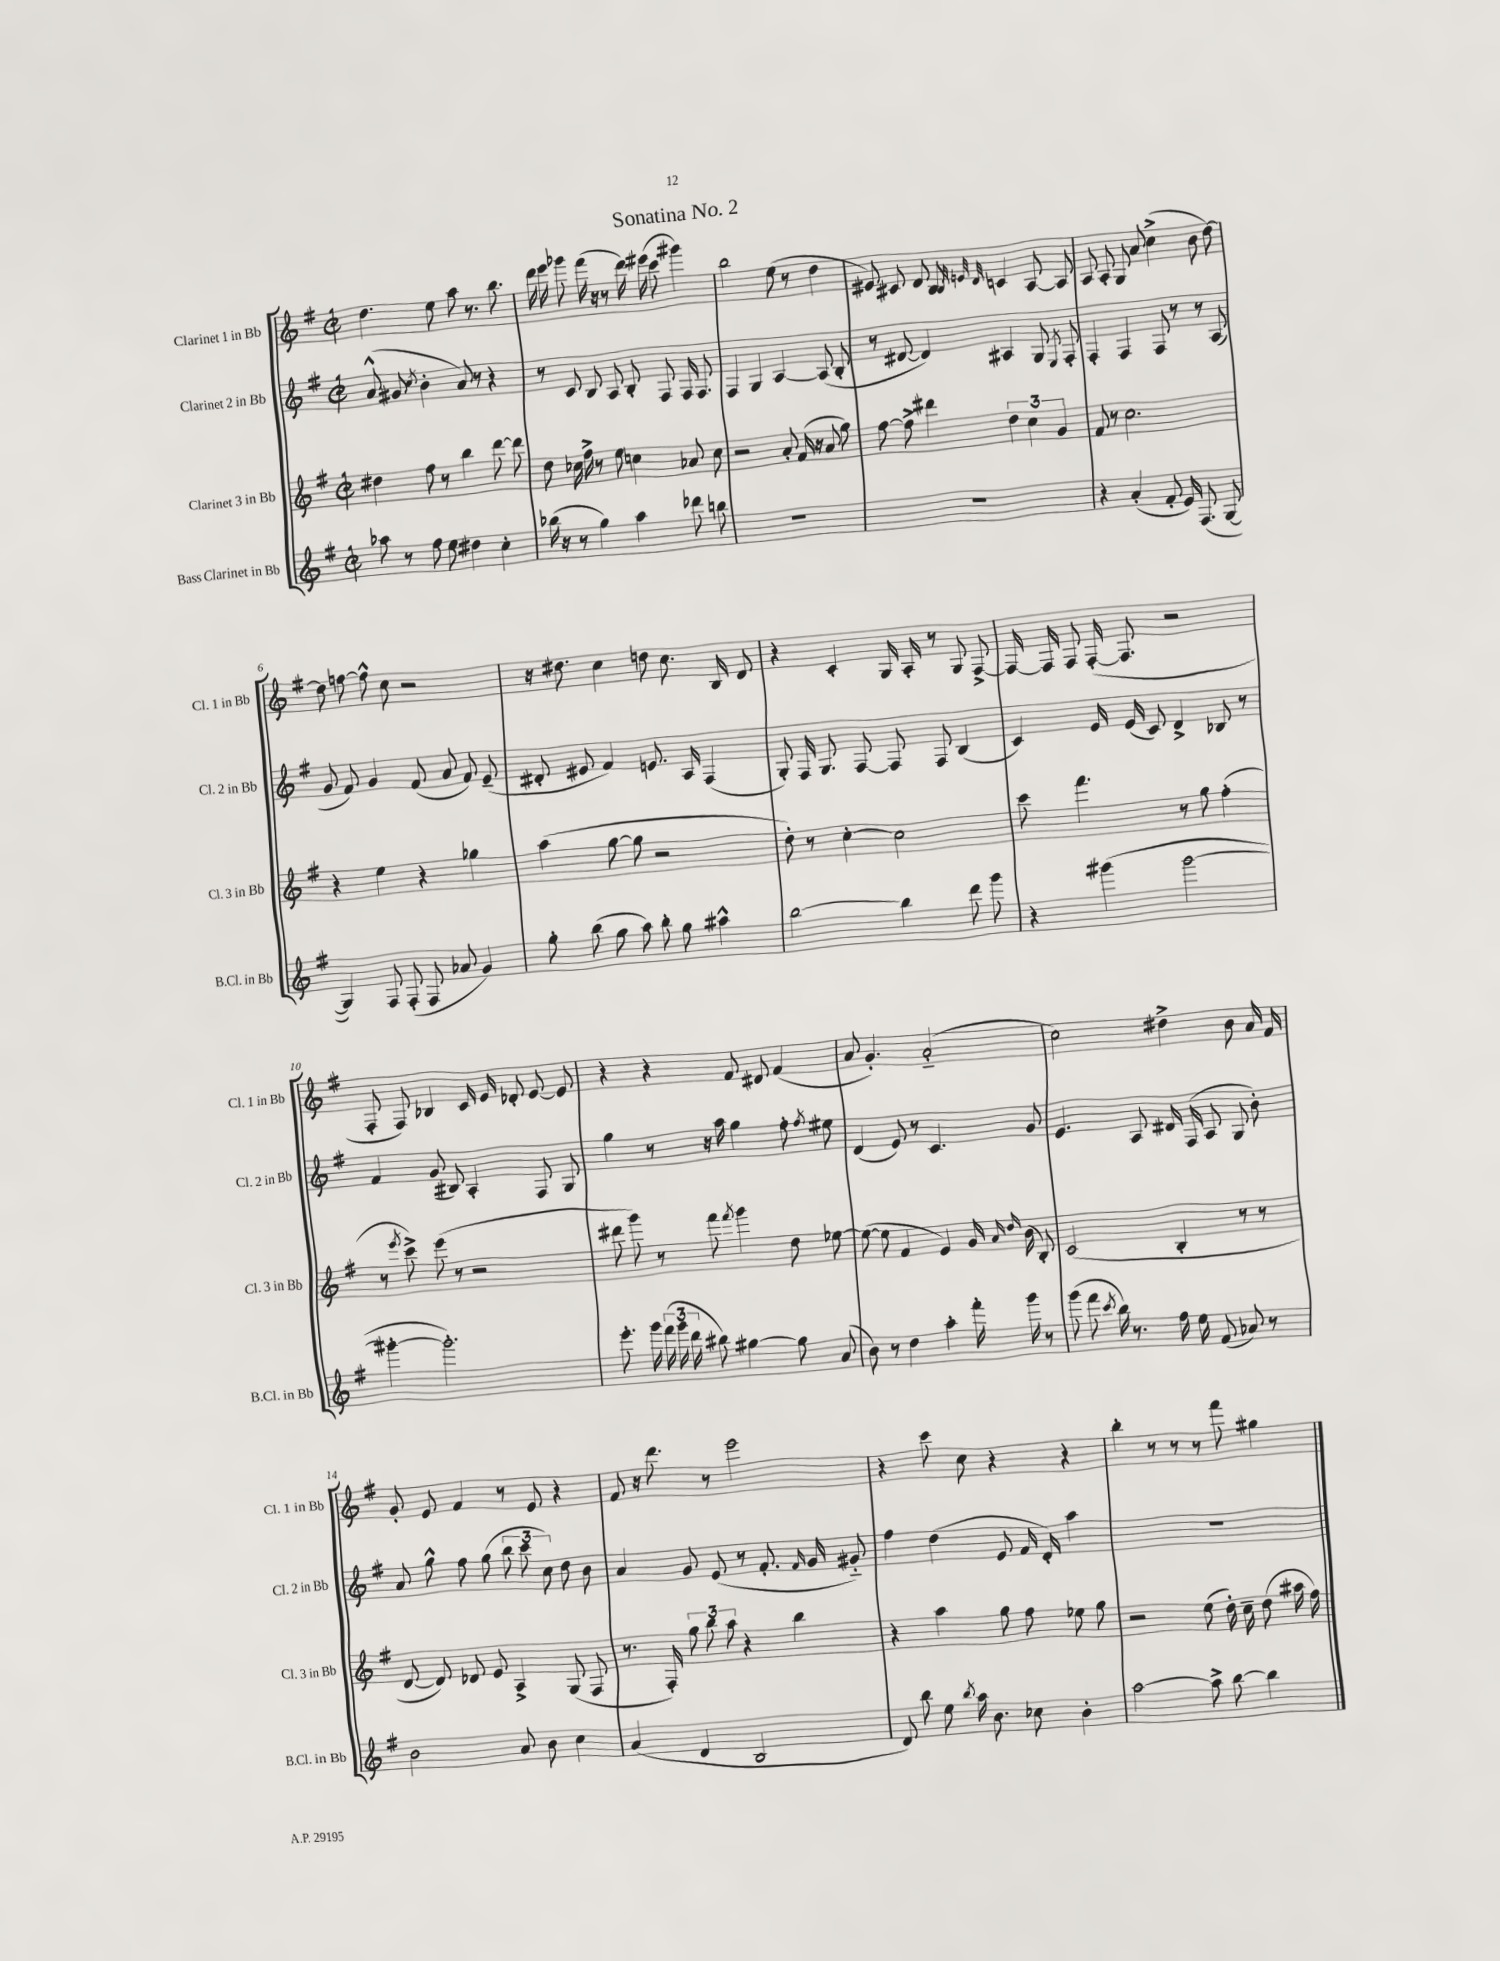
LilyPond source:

\header { title = "Sonatina No. 2" }
<<
\new StaffGroup <<
\new Staff = "s0" \with { instrumentName = "Clarinet 1 in Bb" shortInstrumentName = "Cl. 1 in Bb" } {
    \clef treble \key g \major \defaultTimeSignature \time 2/2
    \autoBeamOff d''4. e''8 a''8 r8. b''8. |
    d'''16 e'''16 ges'''8 fis'''16( r16 r8 d'''16) eis'''16( c'''8 gis'''4) |
    b''2 e''8( r8 d''4 |
    eis'8) cis'8 d'8 b8 \grace { b32 e'32 d'32 } c'4 a8~ a8 |
    a8 a8-. g8 a'8 c''4->( b'8 d''8~) |
    d''8 f''8~ f''8-^ c''8 r2 |
    r16 dis''8. c''4 d''8 c''8. b16 d'8 |
    r4 c'4-. g16 a16-. r8 g8 fis8~-> |
    fis16~ fis16 fis8 fis16~-.( fis8. r2 |
    fis8-. fis8) bes4 c'16 e'16 des'8-. e'8~ e'8 |
    r4 r4 fis'8 dis'8 fis'4( |
    a'8 g'4.-.) a'2-_( |
    c''2) dis''4-> b'8 a'16 fis'16 |
    g'8-. e'8 fis'4 r8 e'8 r4 |
    fis'8 r16 d'''8. r8 e'''2 |
    r4 c'''8 c''8 r4 r4 |
    b''4-. r8 r8 r8 fis'''8 gis''4 \bar "|." |
}
\new Staff = "s1" \with { instrumentName = "Clarinet 2 in Bb" shortInstrumentName = "Cl. 2 in Bb" } {
    \clef treble \key g \major \defaultTimeSignature \time 2/2
    \autoBeamOff a'8-^( gis'8 \acciaccatura { c''8 } b'4-. a'8) r8 r4 |
    r8 c'8 b8 a8 b8-. fis8 fis16 fis8. |
    fis4 g4 a4~ a8( b8-. |
    r8 dis'8~ dis'4) ais4 g8 \acciaccatura { e8 } fis8-. |
    fis4-. fis4 fis8 r8 r8 a8( |
    g'8 fis'8) g'4 fis'8( a'8 fis'8) e'8--( |
    dis'8-. eis'8 fis'4) e'8. a16 fis4( |
    g8-.) fis16 g8. fis8~ fis8 fis8 b4( |
    c'4) e'16 e'16( c'8) d'4-> bes8 r8 |
    fis'4 g'8( bis8) a4-. fis8 g8 |
    g''4 r8 r16 a''16 g''4 fis''8-. \acciaccatura { fis''8 } eis''8 |
    d'4( e'8) r8 c'4. g'8 |
    e'4. a8 dis'16 fis16( a8 g8 b'8-.) |
    a'8 g''8-^ fis''8 g''8( \tuplet 3/2 { b''8 c'''8 c''8) } d''8 b'8 |
    a'4 g'8 e'8( r8 fis'8.-. \grace { fis'16 } g'16 gis'8-_) |
    fis''4 d''4( e'8 fis'16 d'16-.) a''4 |
    R1 \bar "|." |
}
\new Staff = "s2" \with { instrumentName = "Clarinet 3 in Bb" shortInstrumentName = "Cl. 3 in Bb" } {
    \clef treble \key g \major \defaultTimeSignature \time 2/2
    \autoBeamOff dis''4 fis''8 r8 b''4 d'''8~ d'''8 |
    d''8 ces''16 fis''16-> r8 e''8 c''4 aes'8 c''8 |
    r2 a'8-. fis'16( r16 a'8 g''8) |
    fis''8~ fis''8-> dis'''4 \tuplet 3/2 { d''4 c''4 g'4 } |
    fis'8 r8 c''2. |
    r4 e''4 r4 ges''4 |
    a''4( g''8~ g''8 r2 |
    d''8-.) r8 c''4~-. c''2 |
    c'''8 fis'''4. r8 g''8 fis''4-.( |
    r8 \acciaccatura { e'''8 } c'''8->) e'''8( r8 r2 |
    dis'''8 g'''8) r8 fis'''8 \acciaccatura { fis'''8 } g'''4 d''8 ees''8~ |
    ees''8~( ees''8 fis'4 e'4) g'16 \grace { a'16 d''16 } b'16( b8-.) |
    c'2( b4-. r8 r8 |
    d'8~ d'8) des'8 e'8 a4-> g8( fis8 |
    r8. fis16-.) \tuplet 3/2 { g''8 b''8 a''8 } r4 b''4 |
    r4 a''4 g''8 fis''8 ees''8 g''8 |
    r2 e''8( d''16-.) c''16-- d''8( ais''16 fis''16) \bar "|." |
}
\new Staff = "s3" \with { instrumentName = "Bass Clarinet in Bb" shortInstrumentName = "B.Cl. in Bb" } {
    \clef treble \key g \major \defaultTimeSignature \time 2/2
    \autoBeamOff aes''8 r8 fis''8 e''8 dis''4 c''4-. |
    bes''16( r16 r8 g''4) a''4 des'''8 b''8 |
    R1 |
    R1 |
    r4 a'4-.( fis'8-. e'16) fis8.( g8~ |
    g4) fis8 fis8-.( fis8 aes'8 g'4) |
    g''8-. b''8( g''8 a''8) b''8-. g''8 ais''4-^ |
    b''2~ b''4 d'''8 g'''8 |
    r4 gis'''4( gis'''2~ |
    gis'''4~-. gis'''2.-.) |
    e'''8.-. g'''16 \tuplet 3/2 { fis'''16( g'''16 d'''16 } bis''8) gis''4~ gis''8 a'8( |
    b'8) r8 d''4 a''4-. fis'''16-. g'''16 r8 |
    g'''8( fis'''8 \acciaccatura { c'''8 } b''16) r8. fis''16 e''16 fis'8( aes'8) r8 |
    b'2 a'8 b'8 c''4 |
    a'4( d'4 b2 |
    d'8) b''8 e''8 \acciaccatura { b''8 } a''16 b'8. ces''8 b'4-. |
    a''2~ a''8-> b''8~ b''4 \bar "|." |
}
>>
>>
